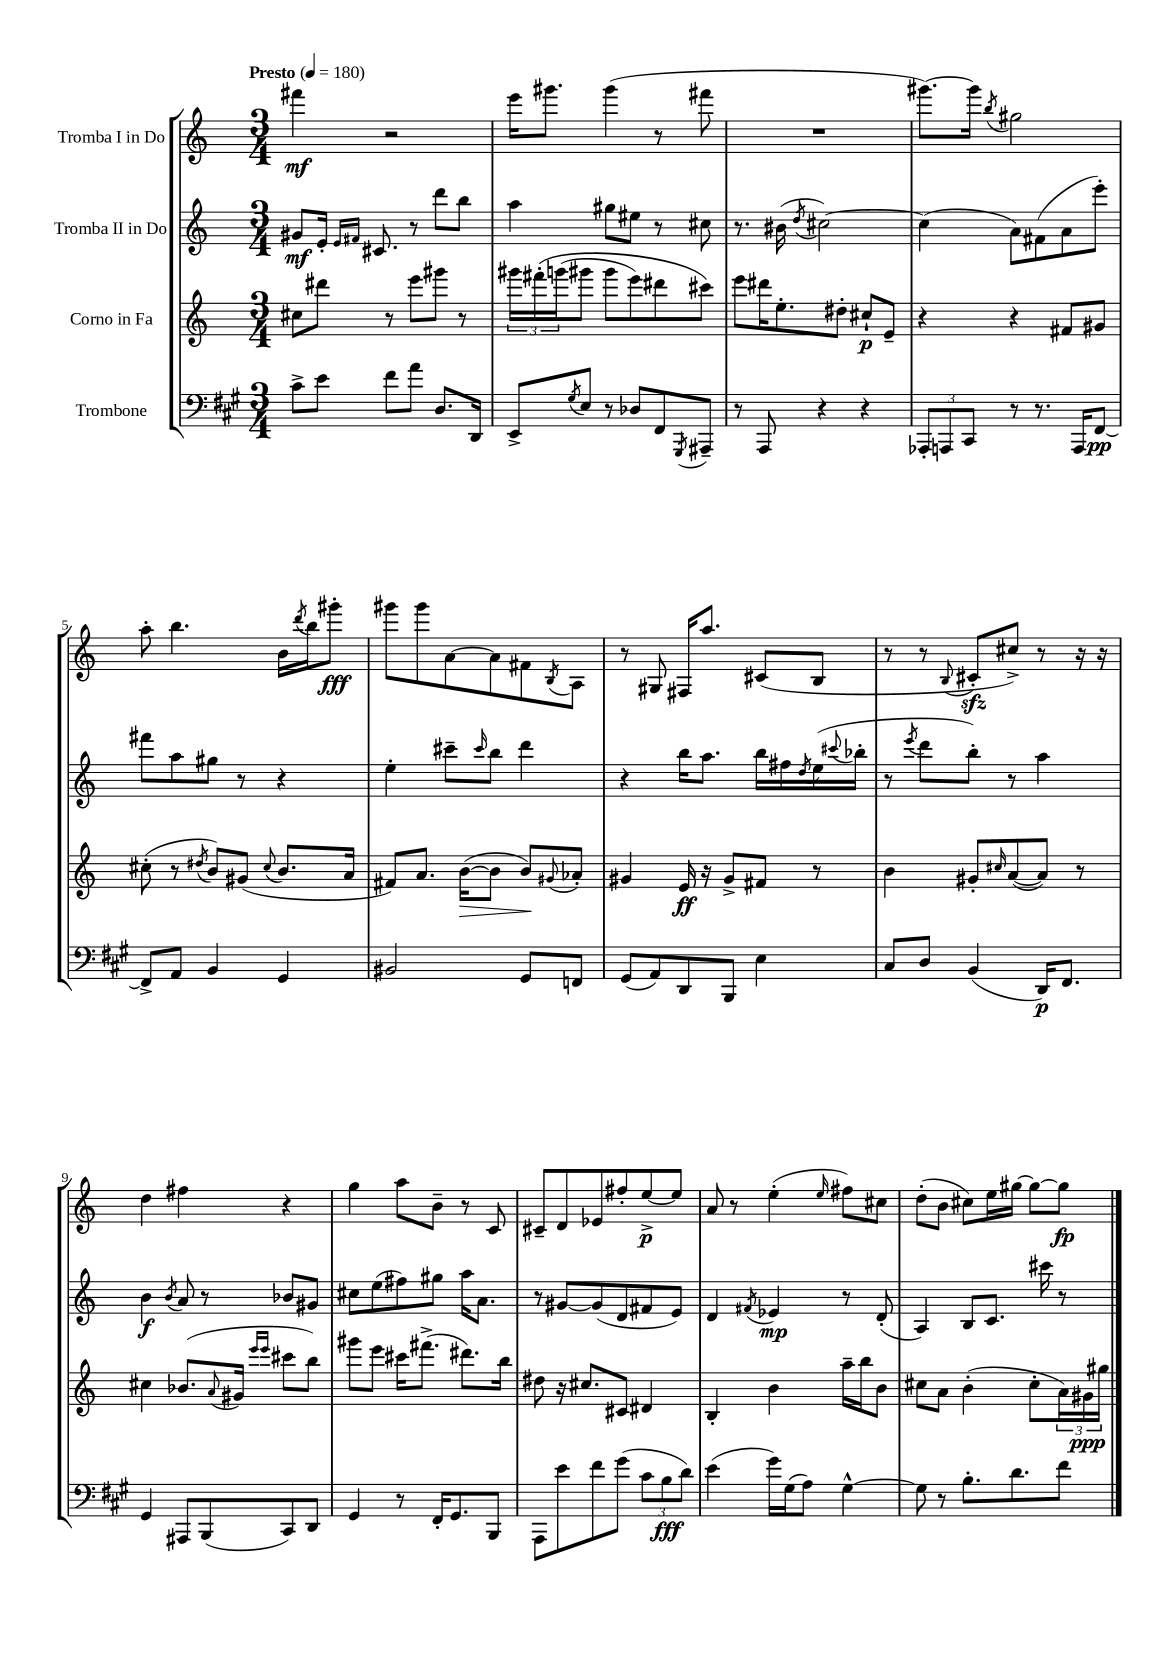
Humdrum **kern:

**kern	**kern	**kern	**kern
*staff4	*staff3	*staff2	*staff1
*clefF4	*clefG2	*clefG2	*clefG2
*k[f#c#g#]	*k[]	*k[]	*k[]
*M3/4	*M3/4	*M3/4	*M3/4
*MM180	*MM180	*MM180	*MM180
8c#^\L	8cc#\L	8g#/L	4fff#\
8e\J	8ddd#\J	16e'/Jk	.
.	.	16qqe/LL	.
.	.	16qqf#/JJ	.
.	.	8.c#/	.
8f#\L	8r	.	2r
8a\J	8eee\L	8r	.
8.D/L	8ggg#\J	8ddd\L	.
.	8r	8bb\J	.
16DD/Jk	.	.	.
=	=	=	=
8EE^/L	24ggg#\LL	4aa\	16eee\LK
.	&(24fff#'\	.	.
.	.	.	8.ggg#\J
.	(24ggg\J	.	.
8qG#/	.	.	.
8E/J	8ggg#\J	.	.
8r	8ggg#\L	8gg#\L	(4ggg#\
8D-/L	8eee\)	8ee#\J	.
8FF#/	8ddd#\	8r	8r
8qGGG#/	.	.	.
8AAA#~/J	8ccc#\J&)	8cc#\	8fff#\
=	=	=	=
8r	8eee\L	8.r	2.r
8AAA/	16ddd#\K	.	.
.	8.ee'\	(16b#\	.
.	.	8qdd/	.
4r	.	[2cc#\)	.
.	8dd#'\J	.	.
4r	8cc#`/L	.	.
.	8e~/J	.	.
=	=	=	=
12AAA-'/L	4r	(4cc#\]	[8.ggg#\L)
12AAA/	.	.	.
12CC#/J	.	.	.
.	.	.	16ggg#\]Jk
.	.	.	8qbb/
8r	4r	8a\L)	2gg#\
8.r	.	(8f#\	.
.	8f#/L	8a\	.
16AAA/LK	.	.	.
[8FF#/J	8g#/J	8eee'\J)	.
=	=	=	=
8FF#^/]L	(8cc#'\	8fff#\L	8aa'\
8AA/J	8r	8aa\	4.bb\
.	8qdd#/	.	.
4BB/	8b/L)	8gg#\J	.
.	(8g#/J	8r	.
.	8qqcc#/	.	.
4GG#/	8.b/L	4r	16b\LL
.	.	.	8qddd/
.	.	.	16bb\J
.	.	.	8ggg#'\J
.	16a/Jk	.	.
=	=	=	=
2BB#/	8f#/L)	4ee'\	8ggg#\L
.	8.a/J	.	8ggg#\
.	.	8ccc#~\L	[8a\
.	([16b\LK	.	.
.	.	16qqccc#/	.
.	8b\]J	8bb\J	8a\]
8GG#/L	8b/L)	4ddd\	8f#\
.	8qqg#/	.	8qB/
8FF/J	8a-'/J	.	8A\J
=	=	=	=
(8GG#/L	4g#/	4r	8r
8AA/)	.	.	8G#/
8DD/	16e/	16bb\LK	16F#/LK
.	16r	8.aa\J	8.aa/J
8BBB/J	8g#^/L	.	.
4E\	8f#/J	16bb\LL	(8c#/L
.	.	16ff#\	.
.	.	8qdd/	.
.	8r	(16ee\	8B/J
.	.	8qqccc#/	.
.	.	16bb-'\JJ	.
=	=	=	=
8C#/L	4b\	8r	8r
.	.	8qeee/	.
8D/J	.	8ddd\L	8r
.	.	.	8qqB/
(4BB/	8g#'/L	8bb'\J)	8c#'/L
.	16qqcc#/	.	.
.	([8a/	8r	8cc#^/J)
16DD/LK)	8a/]J)	4aa\	8r
8.FF#/J	.	.	.
.	8r	.	16r
.	.	.	16r
=	=	=	=
4GG#/	4cc#\	4b\	4dd\
.	.	8qb/	.
8AAA#/L	(8.b-/L	8a/	4ff#\
(8BBB/	.	8r	.
.	8qqa/	.	.
.	16g#/Jk	.	.
.	16qqeee/LL	.	.
.	16qqeee/JJ	.	.
8CC#/)	8ccc#\L	8b-/L	4r
8DD/J	8bb\J)	8g#/J	.
=	=	=	=
4GG#/	8ggg#\L	8cc#\L	4gg\
.	8eee\J	(8ee\	.
8r	16ccc#\LK	8ff#\)	8aa\L
.	(8.fff#^\J	.	.
16FF#'/LK	.	8gg#\J	8b~\J
8.GG#/	.	.	.
.	8.ddd#\L)	16aa\LK	8r
.	.	8.a\J	.
8BBB/J	.	.	8c/
.	16bb\Jk	.	.
=	=	=	=
8AAA\L	8dd#\	8r	8c#~/L
8e\	16r	[8g#/L	8d/
.	8.cc#/L	.	.
8f#\	.	(8g#/]	8e-/
(8g#\J	8c#/J	8d/	8ff#'/
12c#\L	4d#/	8f#/	[8ee^/
12B\	.	.	.
.	.	8e/J)	8ee/]J
12d\J)	.	.	.
=	=	=	=
(4e\	4B'/	4d/	8a/
.	.	.	8r
.	.	8qf#/	.
16g#\LL)	4b\	4e-/	(4ee'\
(16G#\J	.	.	.
8A\J)	.	.	.
.	.	.	16qqee/
[4G#^^\	16aa~\LL	8r	8ff#\L)
.	16bb\J	.	.
.	8b\J	(8d'/	8cc#\J
=	=	=	=
8G#\]	8cc#\L	4A/)	(8dd'\L
8r	8a\J	.	8b\J
8.B'\L	(4b'\	8B/L	8cc#\L)
.	.	8.c/J	16ee\L
8.d\	.	.	[16gg#\JJ
.	8cc#'\L	.	8gg#\_L
.	.	16ccc#\	.
8f#\J	24a\L)	8r	8gg#\]J
.	24g#\	.	.
.	24gg#\JJ	.	.
==	==	==	==
*-	*-	*-	*-
